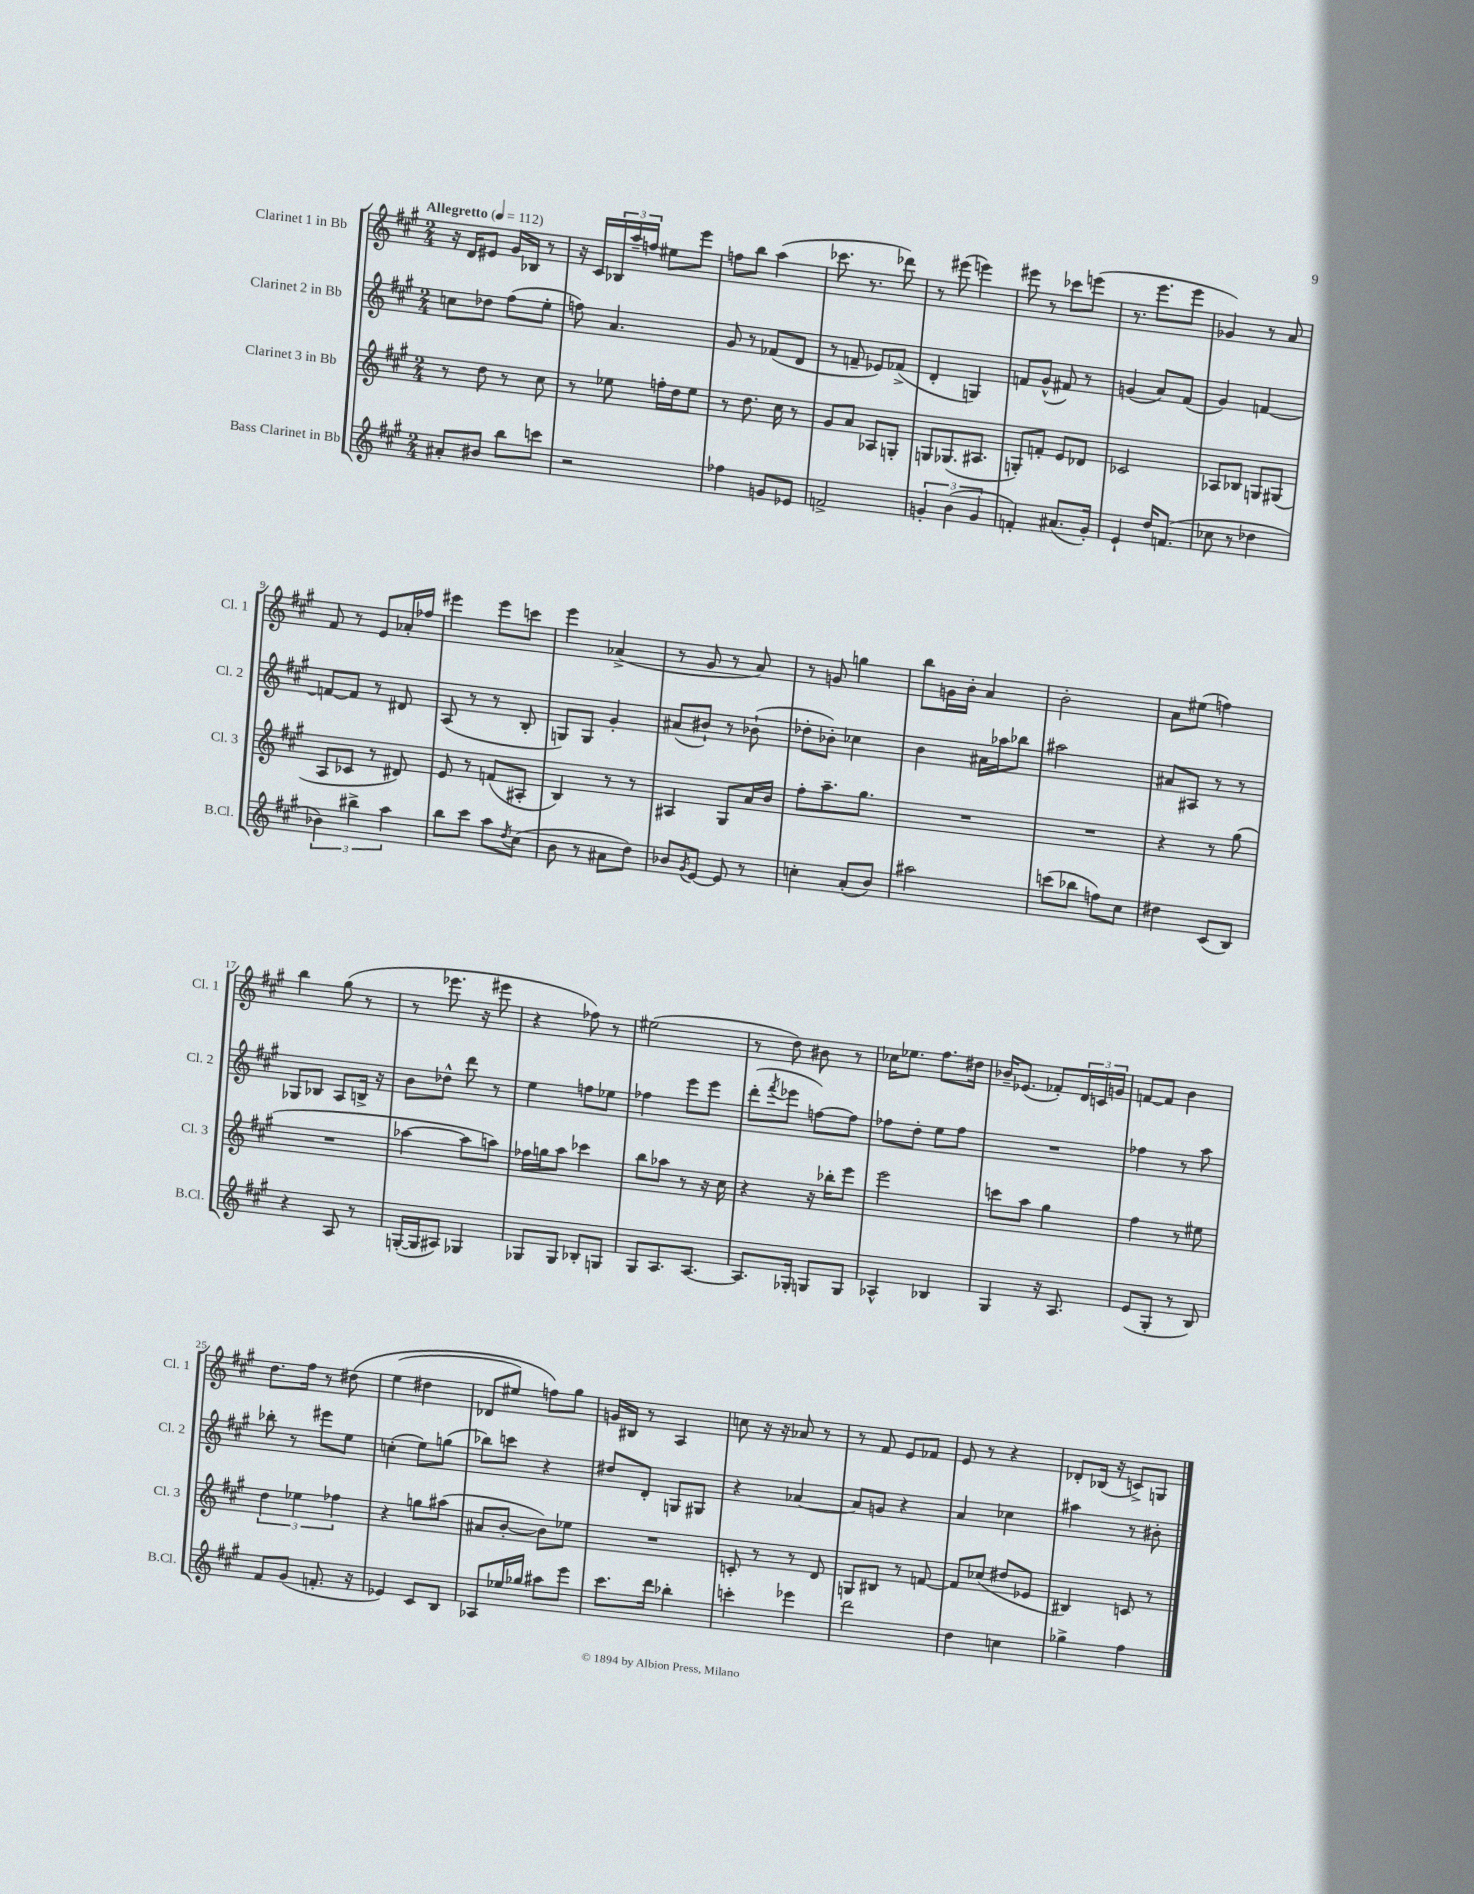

**kern	**kern	**kern	**kern
*staff4	*staff3	*staff2	*staff1
*clefG2	*clefG2	*clefG2	*clefG2
*k[f#c#g#]	*k[f#c#g#]	*k[f#c#g#]	*k[f#c#g#]
*M2/4	*M2/4	*M2/4	*M2/4
*MM112	*MM112	*MM112	*MM112
8a#'/L	8r	8cc\L	16r
.	.	.	16d/LK
8b#/J	8dd\	8dd-\J	8e#/J
8bb\L	8r	(8ff#\L	16g#/LL
.	.	.	16B-/JJ
8ccc\J	8cc#\	8ee'\J	8r
=	=	=	=
2r	8r	8ff\)	16r
.	.	.	16c#/LL
.	8ee-\	4.a/	24B-/
.	.	.	24aa~/
.	.	.	24ff/JJ
.	16ff'\LL	.	8ee#\L
.	16dd\J	.	.
.	8ee-\J	.	8eee\J
=	=	=	=
4ff-\	8r	8g#/	8ff\L
.	8.dd\	8r	8bb\J
8g/L	.	(8f-/L	(4aa\
.	16cc#\	.	.
8e-/J	8r	8d/J	.
=	=	=	=
2f^/	8g#/L	8r	8.ccc-\
.	8a/J	8f~/	.
.	.	.	8.r
.	8A-/L	8e-/L)	.
.	8G'/J	(8f-^/J	8ddd-\)
=	=	=	=
6g'/	8G/L	4d'/	8r
.	(8.G-/	.	(8eee#\
(6b\	.	.	.
.	.	4G/)	4eee\)
.	8.A#/J	.	.
6g/	.	.	.
=	=	=	=
4f'/)	8G'/L)	8f/L	8eee#\
.	8f'/J	(8g#^^/J	8r
(8.a#/L	8e/L	8f#/)	8ccc-\L
.	8d-/J	8r	(8eee\J
16g#'/Jk)	.	.	.
=	=	=	=
4e`/	2c-/	(4g/	8.r
.	.	.	8.eee\L
16dd/LK	.	8a/L)	.
(8.f/J	.	.	.
.	.	(8f#/J	8eee\J
=	=	=	=
8cc-\	8A-/L	4g#/)	4g-/)
8r	8B-/J	.	.
4dd-\	8G/L	[4f/	8r
.	(8G#/J	.	8a/
=	=	=	=
6b-\)	8A/L	8f/_L	8f#/
.	8c-/J	8f/]J	8r
6bb#^\	.	.	.
.	8r	8r	8e/L
6aa\	.	.	.
.	8d#/)	8d#/	16a-'/L
.	.	.	16ff-/JJ
=	=	=	=
8bb\L	8e/	(8A/	4eee#\
8ccc#\J	8r	8r	.
8aa\L	(8f/L	8r	8eee#\L
8qdd/	.	.	.
(8cc#\J	8A#'/J	8B'/	8ccc\J
=	=	=	=
8b\	4B/)	8G/L)	4eee\
8r	.	8G/J	.
8a#\L	8r	4g#'/	(4a-^/
8dd\J)	8r	.	.
=	=	=	=
8b-/L	4A#/	(8a#/L	8r
8qg#/	.	.	.
[8e/J	.	8b#`/J)	8g#/
8e/]	8G#/L	8r	8r
8r	16a/L	(8b-`\	8a/)
.	16b/JJ	.	.
=	=	=	=
4cc'\	8ff#'\L	8dd-'\L	8r
.	8.aa~\	8b-'\J)	8g/
(8a'/L	.	4cc-\	4gg\
.	8.gg#\J	.	.
8b/J)	.	.	.
=	=	=	=
2aa#\	2r	4b\	8bb\L
.	.	.	16g\L
.	.	.	16b'\JJ
.	.	16a#\LL	4a/
.	.	16aa-\J	.
.	.	8bb-\J	.
=	=	=	=
(8ccc\L	2r	2aa#\	2b'\
8bb-\J	.	.	.
8ff\L)	.	.	.
8cc#\J	.	.	.
=	=	=	=
4dd#\	4r	8a#/L	8a\L
.	.	8A#/J	(8ee#\J
(8c#/L	8r	8r	4ff\)
8B/J)	(8gg#\	8r	.
=	=	=	=
4r	2r	8G-/L	4bb\
.	.	8B-/J	.
8A/	.	8A/L	(8gg#\
8r	.	16B^/Jk	8r
.	.	16r	.
=	=	=	=
([16G'/LL	[4aa-\	8b\L	8r
16G/]J	.	.	.
8A#/J)	.	8dd-^^\J	8.eee-\
4G-/	8aa-\]L	8ddd\	.
.	.	.	16r
.	8aa\J)	8r	8eee#\
=	=	=	=
8G-/L	16ff-\LL	4ee\	4r
.	16gg\J	.	.
8G-/J	8aa\J	.	.
8B-'/L	4ccc-\	8ff\L	8ff-\)
8G/J	.	8ee-\J	8r
=	=	=	=
8G#/L	8bb\L	4ff-\	(2ee#\
8.A/	8aa-\J	.	.
.	8r	8eee\L	.
[8.A/J	.	.	.
.	16r	8eee\J	.
.	16cc#\	.	.
=	=	=	=
8.A/]L	4r	(8ddd'\L	8r
.	.	8qfff#/	.
.	.	8eee-\J	8dd\)
16G-'/Jk	.	.	.
8G/L	16r	[8ff\L)	8b#\
.	16bb-'\LK	.	.
8G/J	8eee\J	8ff\]J	8r
=	=	=	=
4A-^^/	2eee\	8ff-\L	16cc-\LK
.	.	.	8.ee-\J
.	.	8dd'\J	.
4B-/	.	8ee\L	8.ff#\L
.	.	8ff-\J	.
.	.	.	16dd#\Jk
=	=	=	=
4G#/	8ccc\L	2r	16b-~/LK
.	.	.	(8.e-/J
.	8aa\J	.	.
16r	4gg#\	.	8f-'/L)
8.A/	.	.	.
.	.	.	24d/L
.	.	.	24c/
.	.	.	24g/JJ
=	=	=	=
(8e/L	4ff#\	4ff-\	[8f/L
8G#'/J	.	.	8f/]J
8r	8r	8r	4b\
8B/)	8ee#\	8aa\	.
=	=	=	=
8f#/L	6dd\	8bb-'\	8.dd\L
(8g#/J	.	8r	.
.	6ee-\	.	.
.	.	.	16ff#\Jk
8.f'/	.	8eee#\L	8r
.	6ff-\	.	.
.	.	8ee\J	&(8dd#\
16r	.	.	.
=	=	=	=
4e-/)	4r	(4cc'\	(4ee\
8c#/L	8gg\L	8ee\L)	4dd#\
8B/J	(8aa#\J	(8gg\J	.
=	=	=	=
8A-/L	8a#/L	8bb-\L)	8d-/L
16ee-/L	[8b'/J	8ccc\J	8ee#/J)
16gg-/JJ	.	.	.
8aa#\L	8b\]L)	4r	8ff\L&)
8eee\J	8ee-\J	.	8gg#\J
=	=	=	=
8.ccc#\L	2r	8dd#/L	16g/LL
.	.	.	16B#/JJ
.	.	8d'/J	8r
16ddd\Jk	.	.	.
4bb-'\	.	8G/L	4A/
.	.	8G#/J	.
=	=	=	=
4ccc'\	8c'/	4r	8cc\
.	8r	.	16r
.	.	.	16r
4eee-\	8r	[4a-/	8a-/
.	8d/	.	8r
=	=	=	=
2ddd\	8G/L	8a-/]L	8r
.	8B#/J	8g/J	8f#/
.	8r	4r	8e/L
.	[8f/	.	8f-/J
=	=	=	=
4dd\	8f/]L	4a/	8e/
.	(8cc-/J	.	8r
4cc\	8dd#/L	4cc-\	4r
.	8e-/J	.	.
=	=	=	=
4gg-^\	4B#/)	4aa#\	8d-'/L
.	.	.	(16B-/Jk
.	.	.	16r
4ff#\	8c/	8r	8c^/L)
.	8r	8b#'\	8G/J
==	==	==	==
*-	*-	*-	*-
